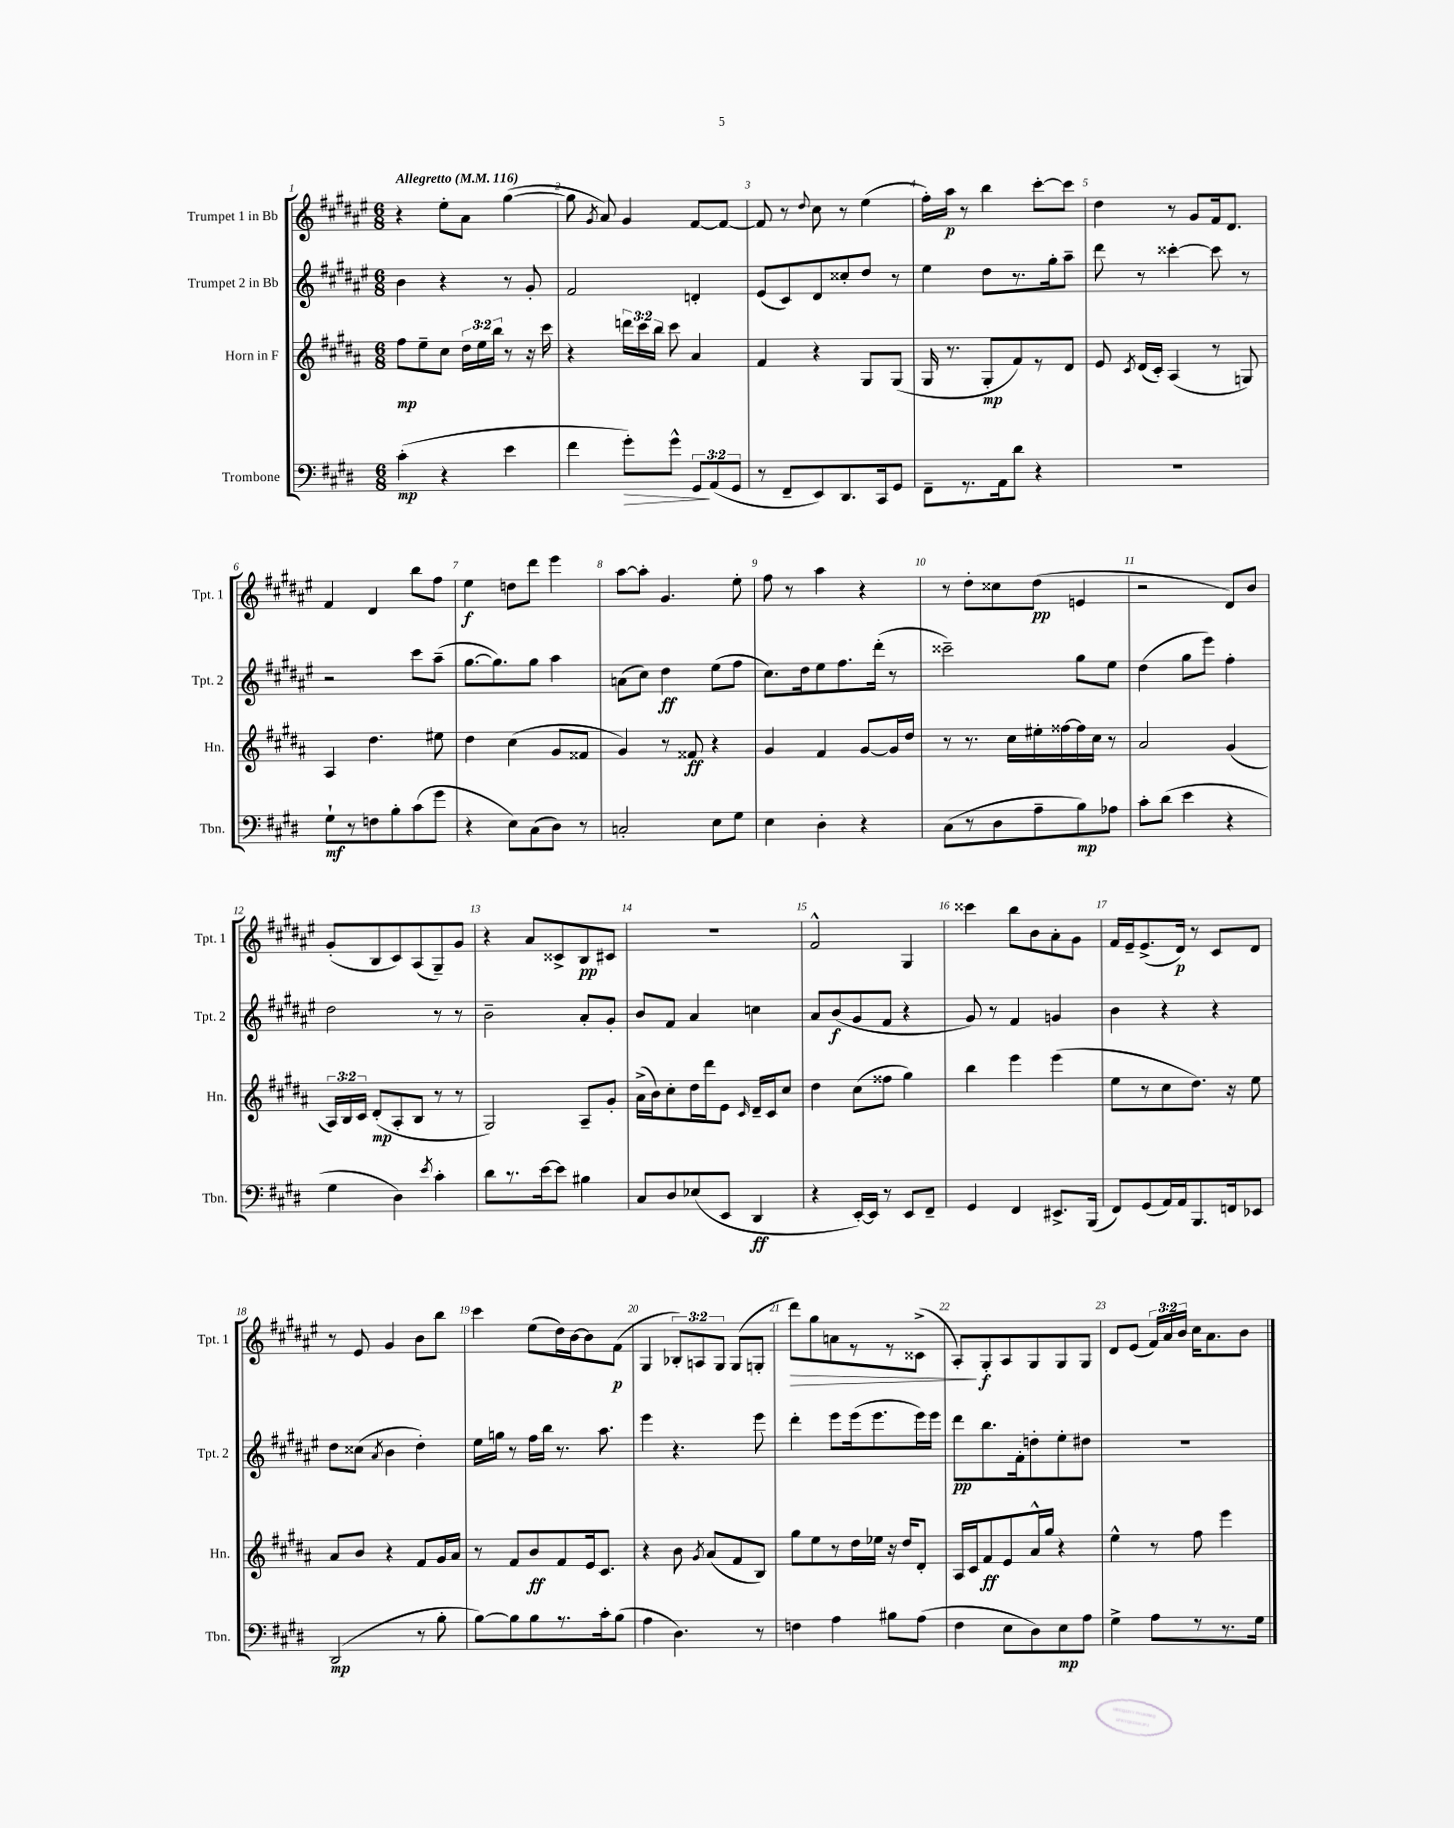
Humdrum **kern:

**kern	**kern	**kern	**kern
*staff4	*staff3	*staff2	*staff1
*clefF4	*clefG2	*clefG2	*clefG2
*k[f#c#g#d#]	*k[f#c#g#d#a#]	*k[f#c#g#d#a#e#]	*k[f#c#g#d#a#e#]
*M6/8	*M6/8	*M6/8	*M6/8
*MM116	*MM116	*MM116	*MM116
(4c#'\	8ff#\L	4b\	4r
.	8ee~\	.	.
4r	8cc#\J	4r	8ee#'\L
.	24dd#\LL	.	8a#\J
.	24ee\	.	.
.	24bb\JJ	.	.
4e\	8r	8r	([4gg#\
.	16r	8g#'/	.
.	16ccc#\	.	.
=	=	=	=
4f#\	4r	2f#/	8gg#\]
.	.	.	8qg#/
.	.	.	8a#/)
8g#'\L)	24ddd\LL	.	4g#/
.	24ccc#\	.	.
.	24bb\JJ	.	.
8g#^^\J	8ccc#\	.	.
12GG#/L	4a#/	4d'/	[8f#/L
(12AA/	.	.	.
.	.	.	8f#/_J
12GG#/J	.	.	.
=	=	=	=
8r	4f#/	(8e#/L	8f#/]
8FF#~/L	.	8c#/)	8r
.	.	.	8qqdd#/
8EE/)	4r	8d#/	8cc#\
8.DD#/	.	8cc##'/	8r
.	8G#/L	8dd#/J	(4ee#\
16CC#/k	.	.	.
8GG#/J	(8G#/J	8r	.
=	=	=	=
8FF#~\L	16G#/	4ee#\	16ff#'\LL)
.	8.r	.	16aa#\JJ
8.r	.	.	8r
.	8G#'/L	8dd#\L	4bb\
16AA\k	.	.	.
8d#\J	8f#/)	8.r	.
4r	8r	.	[8ccc#'\L
.	.	16gg#'\k	.
.	8d#/J	8aa#~\J	8ccc#\]J
=	=	=	=
2.r	8e/	8ddd#\	4dd#\
.	8qc#/	.	.
.	(16d#/LL	8r	.
.	16c#'/JJ)	.	.
.	(4A#/	[4ccc##'\	8r
.	.	.	8g#/L
.	8r	8ccc##\]	16f#/k
.	.	.	8.d#/J
.	8G/)	8r	.
=	=	=	=
8G#`\L	4A#/	2r	4f#/
8r	.	.	.
8F\	4.dd#\	.	4d#/
8B'\	.	.	.
(8c#\	.	8ccc#\L	8bb\L
8g#\J	8ee#\	(8aa#~\J	8ff#\J
=	=	=	=
4r	4dd#\	[8.gg#\L	4ee#\
.	.	8.gg#\])	.
8E\L)	(4cc#\	.	8dd\L
(8C#\	.	8gg#\J	8ddd#\J
8D#\J)	8g#/L	4aa#\	4eee#\
8r	8f##/J	.	.
=	=	=	=
2C'/	4g#/)	(8a\L	[8aa#\L
.	.	8cc#\J)	8aa#'\]J
.	8r	4dd#\	4.g#/
.	8f##/	.	.
8E\L	4r	(8ee#\L	.
8G#\J	.	8ff#\J	8ee#'\
=	=	=	=
4E\	4g#/	8.cc#\L)	8ff#\
.	.	.	8r
.	.	16dd#\k	.
4D#'\	4f#/	8ee#\	4aa#\
.	.	8.ff#\	.
4r	[8g#/L	.	4r
.	.	(16ddd#'\Jk	.
.	16g#/]L	8r	.
.	16dd#/JJ	.	.
=	=	=	=
(8C#\L	8r	2ccc##~\)	8r
8r	8.r	.	8dd#'\L
8D#\	.	.	8cc##\
.	16cc#\LL	.	.
8A~\	16ee#'\	.	(8dd#\J
.	[16ff##\	.	.
8B\)	16ff##\]	8gg#\L	4e/
.	16cc#\JJ	.	.
8A-\J	8r	8ee#\J	.
=	=	=	=
8c#'\L	2a#/	(4dd#\	2r
(8d#\J	.	.	.
4e\	.	8gg#\L	.
.	.	8eee#\J)	.
4r	(4g#/	4ff#'\	8d#/L)
.	.	.	8b/J
=	=	=	=
4G#\	24A#/LL)	2dd#\	(8g#'/L
.	24B/	.	.
.	24c#/JJ	.	.
.	(8d#'/L	.	8B/
4D#\)	8A#'/	.	8c#/)
.	8B/J	.	(8A#/
8qe/	.	.	.
4c#'\	8r	8r	8G#~/)
.	8r	8r	8g#/J
=	=	=	=
8d#\L	2G#/)	2b~\	4r
8.r	.	.	.
.	.	.	8a#/L
[16e\k	.	.	.
8e\]J	.	.	8c##^/
4B#\	8A#~/L	8a#'/L	8B/
.	8g#'/J	8g#'/J	8c#/J
=	=	=	=
8C#/L	(16a#^\LL	8b/L	2.r
.	16b\J)	.	.
8D#/	8cc#'\	8f#/J	.
(8E-/	16dd#\L	4a#/	.
.	16ddd#\J	.	.
8EE/J	8e\J	.	.
.	16qqc#/	.	.
4DD#/	16d#~/LL	4cc\	.
.	16c#/J	.	.
.	8cc#/J	.	.
=	=	=	=
4r	4dd#\	8a#/L	2f#^^/
.	.	(8b/	.
[16EE'/LL)	(8cc#\L	8g#/	.
16EE/]JJ	.	.	.
8r	8ff##\J	8f#/J	.
8EE/L	4gg#\)	4r	4G#/
8FF#~/J	.	.	.
=	=	=	=
4GG#/	4bb\	8g#/)	4ccc##\
.	.	8r	.
4FF#/	4eee\	4f#/	8bb\L
.	.	.	8b\
8.EE#^/L	(4eee\	4g/	8a#'\
.	.	.	8g#\J
(16BBB/Jk	.	.	.
=	=	=	=
8FF#/L)	8ee\L	4b\	16f#/LL
.	.	.	16e#~/J
(8GG#/	8r	.	(8.e#^/
16AA/L)	8cc#\	4r	.
16AA/J	.	.	16d#/Jk)
8.BBB/	8.dd#\J)	.	8r
.	.	4r	8c#/L
16FF/k	16r	.	.
8EE-/J	8ee\	.	8d#/J
=	=	=	=
(2DD#/	8a#/L	8dd#\L	8r
.	8b/J	(8cc##\J	8e#/
.	.	8qa#/	.
.	4r	4b\	4g#/
8r	8f#/L	4dd#'\)	8b\L
8B'\	16g#/L	.	8bb\J
.	16a#/JJ	.	.
=	=	=	=
[8B\L)	8r	16ee#\LL	4ccc#\
.	.	16gg\JJ	.
8B\]	8f#/L	8r	.
8B\	8b/	16ff#\LL	(8ee#\L
.	.	16bb\JJ	.
8.r	8f#/	8.r	16dd#\L)
.	.	.	[16b\J
.	16e/k	.	8b\]
16c#'\k	8.c#/J	8.aa#\	.
(8B\J	.	.	(8f#\J
=	=	=	=
4A\	4r	4eee#\	4G#/
4.D#\)	8b\	4.r	12B-'/L)
.	.	.	12A/
.	8qg#/	.	.
.	(8a#/L	.	.
.	.	.	12G#/J
.	8f#/	.	(8G#/L
8r	8B/J)	8eee#\	8G'/J
=	=	=	=
4F\	8gg#\L	4ddd#'\	8ddd#\L)
.	8ee\	.	8gg#\
4A\	8r	8eee#\L	8a\
.	16dd#\L	(16eee#\k	8r
.	16ee-\JJ	8.eee#\	.
8B#\L	16r	.	8r
.	16dd#/LK	.	.
(8A\J	8d#'/J	16eee#\L)	(8c##^\J
.	.	16eee#\JJ	.
=	=	=	=
4F#\	16A#/LL	8ddd#\L	8A#'/L)
.	16c#/J	.	.
.	8f#/	8.bb\	8G#'/
8E\L	8e/	.	8A#/
.	.	16f#'\k	.
8D#\)	16a#^^/L	8dd'\	8G#/
.	16gg#/JJ	.	.
8E\	4r	8ee#'\	8G#/
8A\J	.	8dd#\J	8G#/J
=	=	=	=
4G#^\	4ee^^\	2.r	8d#/L
.	.	.	(8e#/J
8A\L	8r	.	24f#/LL)
.	.	.	24a#/
.	.	.	24b/JJ
8r	8ff#\	.	16cc#\LK
.	.	.	8.a#\
8.r	4eee\	.	.
.	.	.	8b\J
16G#\Jk	.	.	.
==	==	==	==
*-	*-	*-	*-
